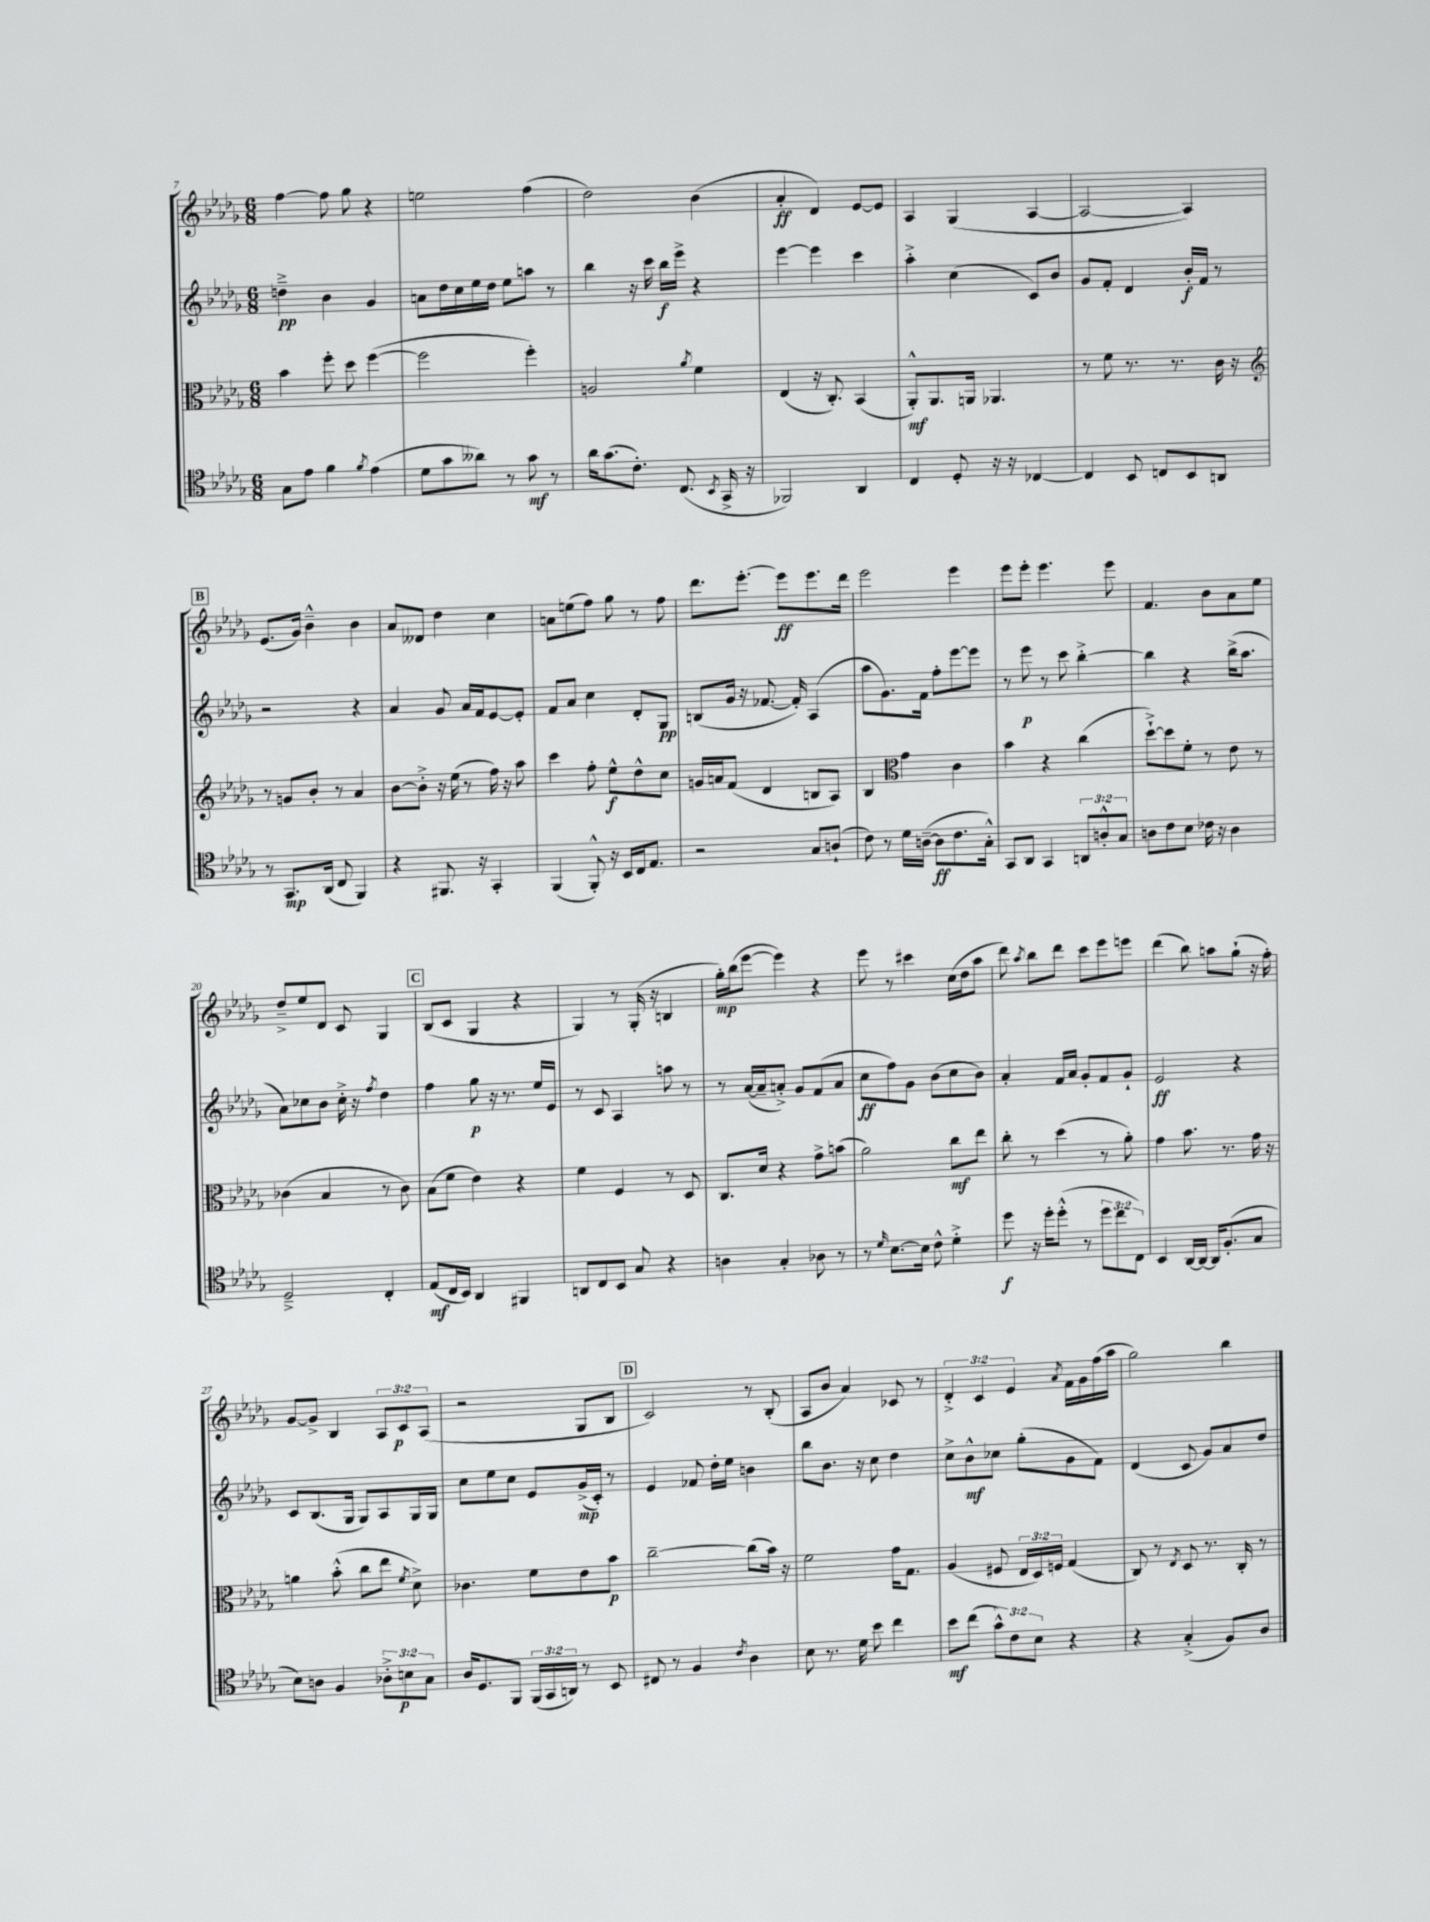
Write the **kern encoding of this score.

**kern	**kern	**kern	**kern
*staff4	*staff3	*staff2	*staff1
*clefC4	*clefC3	*clefG2	*clefG2
*k[b-e-a-d-g-]	*k[b-e-a-d-g-]	*k[b-e-a-d-g-]	*k[b-e-a-d-g-]
*M6/8	*M6/8	*M6/8	*M6/8
8G-	4b-	4dd~^	[4ff
8e-	.	.	.
4f	8ff'	4b-	8ff]
.	8dd-	.	8gg-
8qf	.	.	.
(4e-	([4ff	4g-	4r
=	=	=	=
8d-	2ff]	8a	2ee
8g-	.	16dd-	.
.	.	16cc	.
8a--)	.	16ee-	.
.	.	16dd-	.
8r	.	8ee-	.
8g-	4ff')	8aa	(4ff
8r	.	8r	.
=	=	=	=
16a-	2A	4bb-	2dd-)
(8.g-	.	.	.
8.c')	.	16r	.
.	.	16ccc	.
.	.	16bb-	.
(8.C	.	16eee-^	.
.	8qa-	.	.
.	4f	4r	(4b-
8qBB-	.	.	.
16GG-^	.	.	.
16r	.	.	.
=	=	=	=
2FF-)	(4E-	[4eee-	4a-'
.	16r	4eee-]	4d-)
.	8.C')	.	.
4AA-	(4BB-	4ccc	[8e-
.	.	.	8e-]
=	=	=	=
4C	8AA-'^^)	4aa-'^	4A-
.	8.AA-	.	.
8D-'	.	(4cc	(4G-
.	16AA	.	.
16r	4.AA-	.	.
16r	.	.	.
[4C-	.	8c)	[4A-
.	.	8b-	.
=	=	=	=
4C-]	8r	8g-	2A-_
.	8f	8f'	.
8BB-	8.r	4d-	.
8C	.	.	.
.	8.r	.	.
8BB-	.	16b-'	4A-])
.	.	16f	.
8AA	16c	8r	.
.	16r	.	.
=	=	=	=
*	*clefG2	*	*
8r	8r	2r	(8.e-
8.GG-	8g	.	.
.	.	.	16g-)
.	8b-'	.	4b-~^^
(16AA-	.	.	.
8C	8r	.	.
4FF)	4a-	4r	4b-
=	=	=	=
4r	[8b-	4a-	8a-
.	8b-'^]	.	8d--
8.FF#	16r	8g-	4dd-
.	(16ee-	.	.
.	8r	16a-	.
16r	.	16f	.
4GG-'	16ff)	[8e-	4cc
.	16r	.	.
.	8aa-	8e-']	.
=	=	=	=
(4FF	4ccc	8f	8a
.	.	8a-	(8ee
8FF'^^)	8ff'	4cc	8ff)
16r	8ee-^^	.	8gg-
16BB-	.	.	.
16C	8dd-^^	8d-'	8r
8.E-	.	.	.
.	8cc	8G-	8ff
=	=	=	=
2r	16g	(8B	8.ddd-
.	16a	.	.
.	(8f	16g-	.
.	.	16r	[8.eee-'
.	4d-	[8.f-	.
.	.	.	8eee-]
.	.	16f-'])	.
8G-	8B	(4A-	8.eee-
(8A`	8A-)	.	.
.	.	.	16ddd-
=	=	=	=
8c)	4B-	8aa-	2eee-
8r	.	8.g-)	.
*	*clefC3	*	*
16d-	4g-	.	.
([16A~	.	16f	.
8A]	.	8ff'	.
8.c	4c	[8eee-	4eee-
.	.	8eee-]	.
16G-'^^)	.	.	.
=	=	=	=
8GG-	4b-	8r	8eee-
8AA-	.	8eee-	8eee-'
4GG-	4r	8r	4.eee-
.	.	8ccc	.
12AA	(4cc	[4bb-'^	.
12A'^^	.	.	.
.	.	.	8eee-
12G-	.	.	.
=	=	=	=
8A	[8dd-`^)	4bb-]	4.f
8c	8dd-]	.	.
8B-	8f'	4r	.
16c-	8r	.	8b-
16r	.	.	.
4A	8e-	(16bb-^	8a-
.	.	8.aa-	.
.	8r	.	8ee-
=	=	=	=
2D-~^	(4c-	8a-)	8dd-~^
.	.	8cc-	8ee-
.	4B-	8b-	8d-
.	.	16cc-'^	8c
.	.	16r	.
.	.	8qff	.
4C'	8r	4dd-	4G-
.	8c-)	.	.
=	=	=	=
(8E-	(8B-	4ff	(8B-
16C	8f	.	8c
16BB-)	.	.	.
4AA-	4e-)	8gg-	4G-
.	.	16r	.
.	.	8.r	.
4FF#	4r	.	4r
.	.	16ee-	.
.	.	16e-	.
=	=	=	=
8AA	4f	8r	4G-)
8C	.	8c	.
8BB-	4F	4A-	8r
8G-	.	.	(16G-'
.	.	.	16r
4r	8r	8aa	4B
.	8D-	8r	.
=	=	=	=
4A	8.C	8r	16gg-')
.	.	.	(16bb-
.	.	([16a-	[8eee-
.	16d-	16a-~]	.
4G-'	4r	8a'^)	4eee-])
.	.	8g-	.
8A-	8g-^	(8f	4r
8r	(8b	8a	.
=	=	=	=
8r	2a-)	8cc	8eee-
16qqd-	.	.	.
[8.B-	.	8ff)	8r
.	.	8g-	4ccc#
16B-]	.	.	.
8c^^	.	(8b-	.
4d-'^	8cc	8cc	(16cc
.	.	.	16dd-
.	8ee-	8b-)	8aa-
=	=	=	=
8dd-	8cc'	4a-'	8ddd-)
.	.	.	8qaa-
16r	8r	.	8bb-
16dd-'	.	.	.
(8dd-'^^	(4dd-	16f	8ddd-
.	.	16a-	.
8r	.	8g-'	8ccc
12dd-	8r	8f	8eee-
12cc	.	.	.
.	8a-')	8g-`	8eee
12C)	.	.	.
=	=	=	=
4BB-	4g-	2e-	(4ddd-
[16AA-	8.b-	.	8bb-)
16AA-_	.	.	.
16AA-]	.	.	8aa
(8.F'	8.r	.	.
.	.	4r	(8gg-`
8G-	16g-	.	16r
.	16r	.	16ff')
=	=	=	=
8B-)	4a	8c	[8g-
8A	.	(8.B-	8g-^]
4F	(8b-'^^	.	4B-
.	.	16G-	.
.	8cc	8G-)	.
12A-'^	8ee-	8A-	12A-
12B	.	.	12c
.	8qf	.	.
.	8d-^)	16G-	.
12G-	.	.	(12A-
.	.	16G-	.
=	=	=	=
16A-	4.c-	8cc	2r
8.D-	.	.	.
.	.	8ee-	.
8FF	.	8cc	.
(24FF	8f	8e-	.
24GG-	.	.	.
24AA)	.	.	.
8r	8e-	(16g-^	8G-
.	.	16c')	.
8BB-	8b-	8r	8B-
=	=	=	=
8C#	[2cc~	4e-	2c)
8r	.	.	.
4F	.	8f-	.
.	.	16dd-'	.
.	.	16ee-	.
8qc	.	.	.
4A-	(8cc]	4b	8r
.	16b-)	.	(8B-'
.	16r	.	.
=	=	=	=
8B-	2f	8bb-	8A-
8.r	.	8.b-	8b-
.	.	.	4a-)
16d-	.	16r	.
8b-	.	8cc	.
4cc	16g-	4dd-	8c-
.	8.G-	.	.
.	.	.	8r
=	=	=	=
8b-	(4A-	8cc^	6d-'^
(8cc	.	8b-^^	.
.	.	.	6c
12g-^^)	8F#	8cc-	.
12c	.	.	6e-
.	24E-	(8gg-'	.
12B-	24D-)	.	.
.	24F	.	.
.	.	.	8qa-
4r	(4G-	8g-	16f
.	.	.	16g-
.	.	8f)	(16ff
.	.	.	16aa-
=	=	=	=
4r	8C)	(4d-	2gg-)
.	8r	.	.
.	8qE-	.	.
(4G-'^	8D-	8c	.
.	8.r	8g-)	.
8F)	.	8a-	4bb-
.	16C'	.	.
8A-	8r	8dd-	.
==	==	==	==
*-	*-	*-	*-
